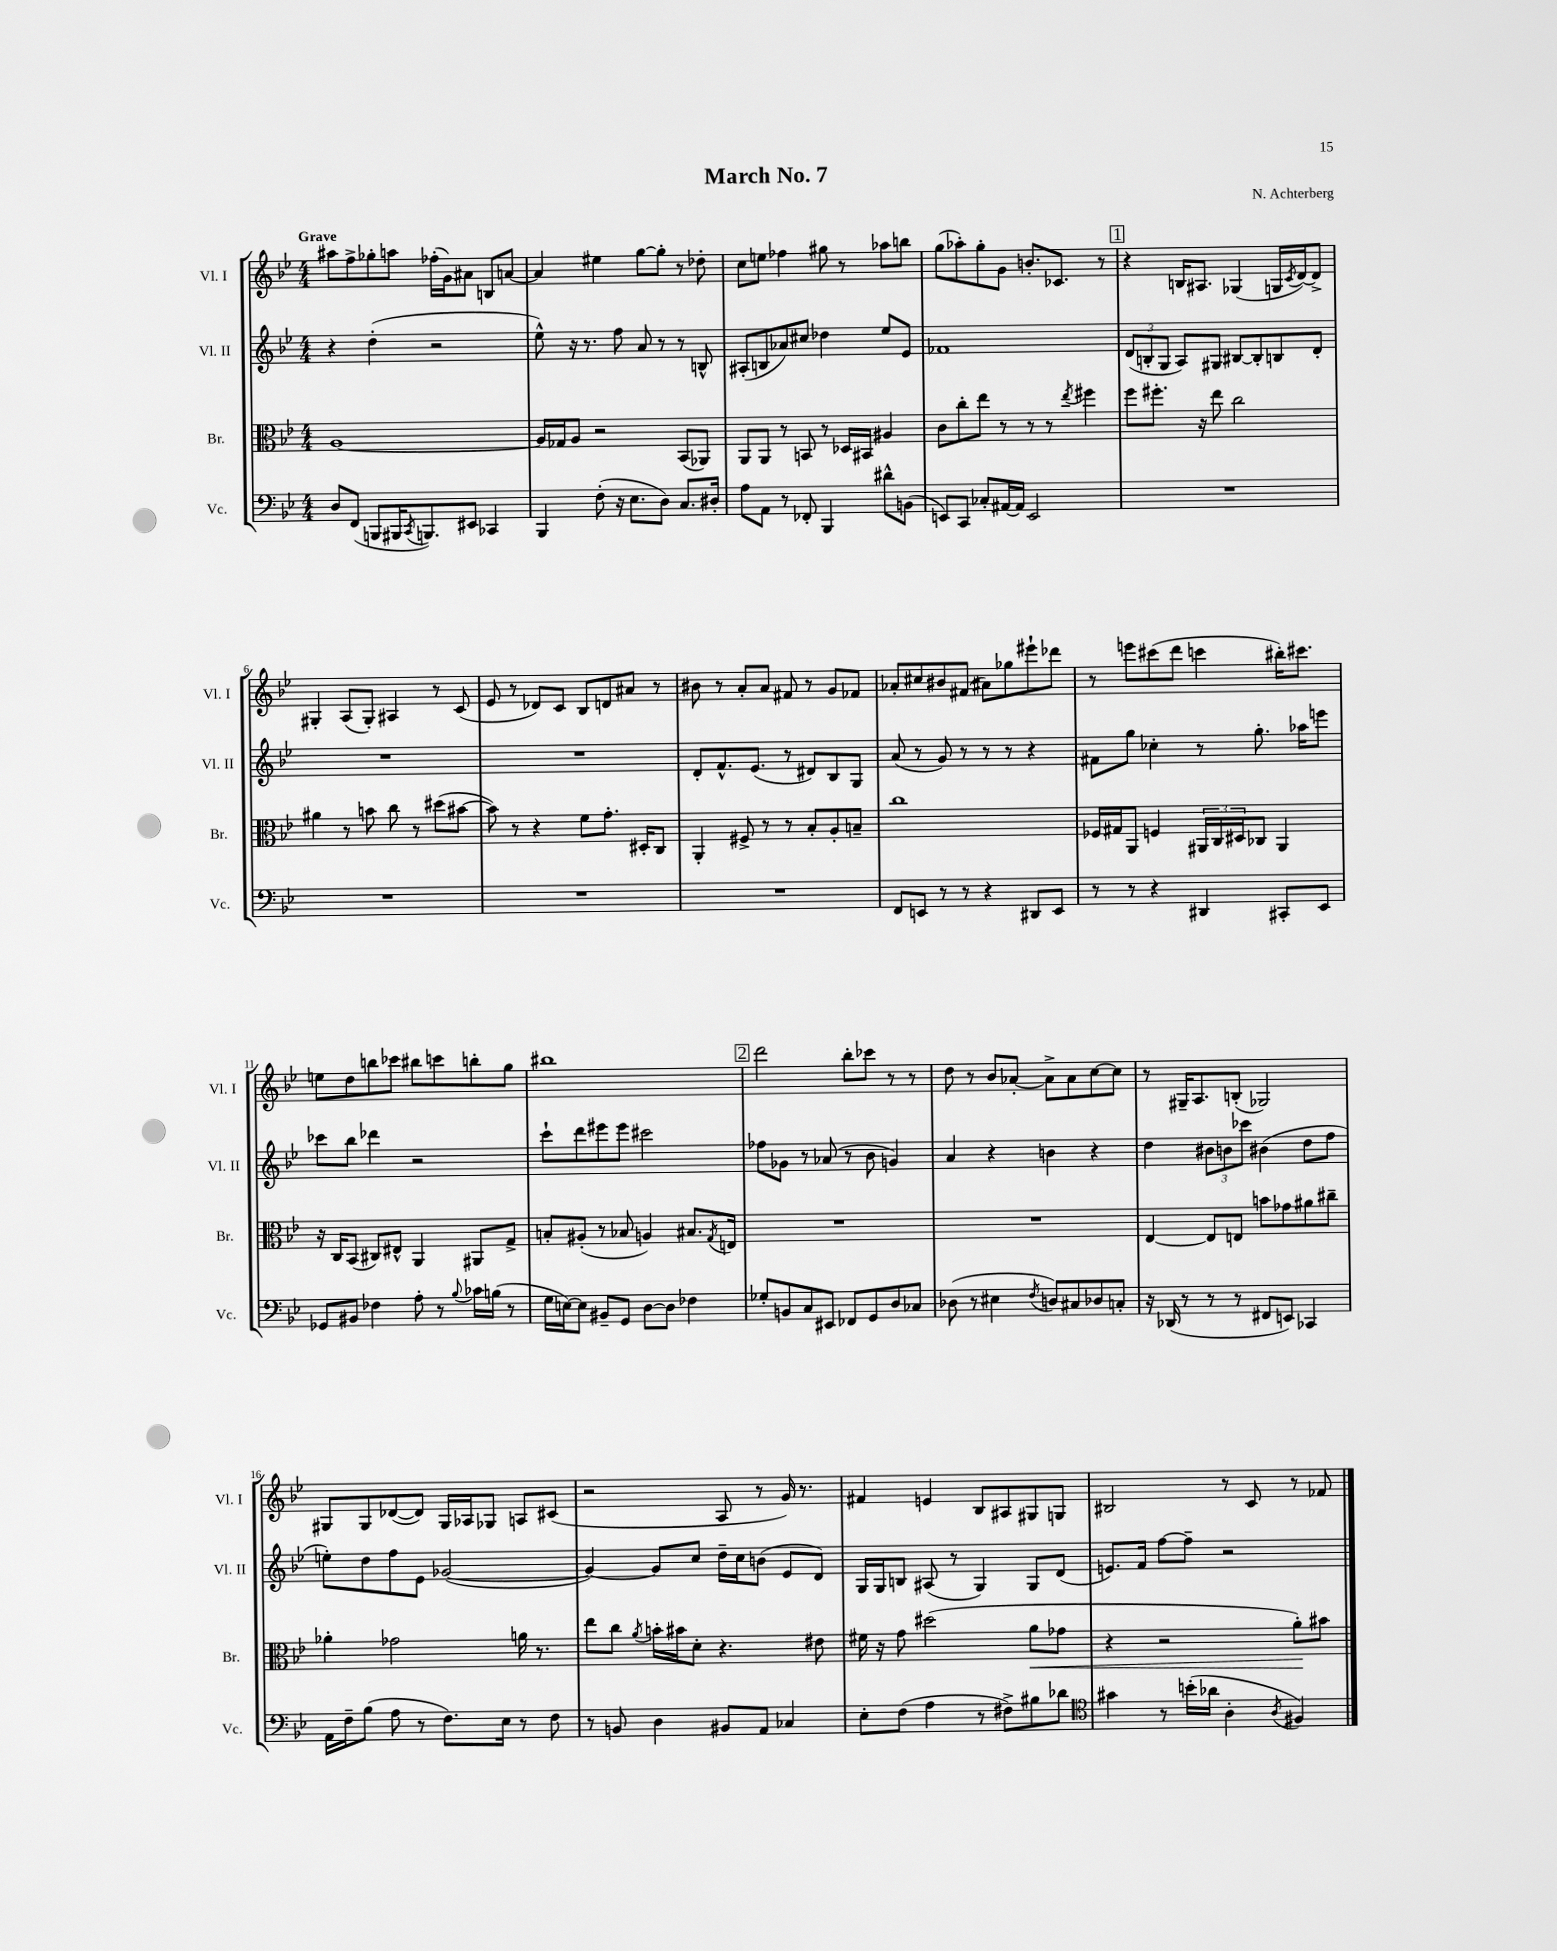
\header { title = "March No. 7" composer = "N. Achterberg" }
<<
\new StaffGroup <<
\new Staff = "s0" \with { instrumentName = "Vl. I" shortInstrumentName = "Vl. I" } {
    \clef treble \key bes \major \numericTimeSignature \time 4/4 \tempo "Grave"
    ais''8 f''8-> ges''8-. a''8 fes''16-.( g'16) ais'8 b8 a'8~ |
    a'4 eis''4 g''8~ g''8-. r8 des''8-. |
    c''8 e''8 fes''4 gis''8 r8 aes''8 b''8 |
    g''8( aes''8-.) g''8-. g'8 b'8.-. ces'8. r8 |
    \mark \markup { \box "1" } r4 b16 ais8. ges4( g16 \acciaccatura { c'8 } d'16~) d'8-> |
    gis4-. a8( gis8-.) ais4 r8 c'8( |
    ees'8 r8 des'8) c'8 bes8 d'8 ais'8 r8 |
    bis'8 r8 a'8-. a'8 fis'8 r8 g'8 fes'8 |
    aes'8-. cis''8 bis'8 fis'8( ais'8) ges''8 eis'''8-! des'''8 |
    r8 e'''8 cis'''8( d'''8 c'''4 bis''16-.) cis'''8. |
    e''8 d''8 b''8 ces'''8 bis''8 c'''8 b''8-. g''8 |
    bis''1 |
    \mark \markup { \box "2" } d'''2 bes''8-. ces'''8 r8 r8 |
    d''8 r8 bes'8 aes'8~-. aes'8-> aes'8 c''8~ c''8 |
    r8 gis16-- a8. b8-.( ges2) |
    gis8 gis8 des'8~( des'8) gis16 aes16 ges8 a8 cis'8( |
    r2 a8 r8 g'16) r8. |
    fis'4 e'4 bes8 ais8 gis8 g8 |
    bis2 r8 c'8 r8 fes'8 \bar "|." |
}
\new Staff = "s1" \with { instrumentName = "Vl. II" shortInstrumentName = "Vl. II" } {
    \clef treble \key bes \major \numericTimeSignature \time 4/4
    r4 d''4-.( r2 |
    ees''8-^) r16 r8. f''8 a'8 r8 r8 b8-^ |
    ais8-.( b8 aes'8) cis''8 des''4 ees''8 ees'8 |
    fes'1 |
    \mark \markup { \box "1" } \tuplet 3/2 { d'8( b8-. g8 } a8) gis8 bis8~ bis8-. b8 d'8-. |
    R1 |
    R1 |
    d'8-. f'8.-^ ees'8.( r8 dis'8) bes8 g8 |
    a'8( r8 g'8) r8 r8 r8 r4 |
    fis'8 g''8 ces''4-. r8 g''8.-. aes''16 e'''8 |
    ces'''8 bes''8 des'''4 r2 |
    c'''8-! d'''8 eis'''8 eis'''8 cis'''2 |
    \mark \markup { \box "2" } fes''8 ges'8 r8 aes'8( r8 bes'8 g'4) |
    a'4 r4 b'4 r4 |
    d''4 \tuplet 3/2 { bis'8 b'8 ces'''8 } bis'4( d''8 f''8 |
    e''8-.) d''8 f''8 ees'8 ges'2~( |
    ges'4~) ges'8 c''8 d''16-- c''16 b'8( ees'8 d'8) |
    g16 g16 b8 ais8( r8 g4) g8 d'8( |
    e'8.) f'16 f''8~ f''8-- r2 \bar "|." |
}
\new Staff = "s2" \with { instrumentName = "Br." shortInstrumentName = "Br." } {
    \clef alto \key bes \major \numericTimeSignature \time 4/4
    a1~ |
    a16 ges16 a8 r2 bes,8( aes,8) |
    a,8 a,8 r8 b,8 r8 des16 bis,16 ais4 |
    c'8 c''8-. ees''8 r8 r8 r8 \acciaccatura { ees''8 } fis''4 |
    \mark \markup { \box "1" } f''8 fis''8.-. r16 ees''8 c''2 |
    ais'4 r8 b'8 c''8 r8 dis''8( bis'8~ |
    bis'8) r8 r4 f'8 g'8.-. dis16-. c8 |
    a,4-. fis8-> r8 r8 bes8-. a8-. b8-- |
    c''1 |
    fes16 gis16 a,8 f4 \tuplet 3/2 { ais,16 c16 dis16 } ces8 ais,4 |
    r16 c16 bes,8( cis8) eis8-^ a,4 ais,8 g8-> |
    b8-. ais8-.( r8 bes8 a4) bis8. \acciaccatura { g8 } e16 |
    \mark \markup { \box "2" } R1 |
    R1 |
    ees4~ ees8 e8 b'8 ges'8 ais'8 cis''8-- |
    aes'4-. ges'2 a'16 r8. |
    ees''8 c''8 \acciaccatura { a'8 } b'16-. bis'16 d'8-. r4. eis'8 |
    fis'16 r16 g'8 dis''2( a'8\< ges'8 |
    r4 r2 a'8-.\!) bis'8 \bar "|." |
}
\new Staff = "s3" \with { instrumentName = "Vc." shortInstrumentName = "Vc." } {
    \clef bass \key bes \major \numericTimeSignature \time 4/4
    d8 f,8( b,,8 bis,,16 \acciaccatura { c,8 } b,,8.) eis,8 ces,4 |
    bes,,4 f8-.( r16 ees8. d8) c8. dis16-. |
    a8 a,8 r8 fes,8-. bes,,4 dis'8-^ b,8( |
    e,8) c,8 ces8-. ais,16~ ais,16 e,2 |
    \mark \markup { \box "1" } R1 |
    R1 |
    R1 |
    R1 |
    f,8 e,8 r8 r8 r4 dis,8 e,8 |
    r8 r8 r4 dis,4 cis,8-. ees,8 |
    ges,8 bis,8 fes4 a8-. r8 \appoggiatura { bes8 } ces'16 b16( r8 |
    g16 e16~) e8 bis,8-- g,8 d8~ d8 fes4 |
    \mark \markup { \box "2" } ges8-. b,8 c8 eis,8 fes,8 g,8 d8 ces8 |
    des8( r8 eis4 \acciaccatura { f8 } d8) cis8 des8 c8-. |
    r16 des,16( r8 r8 r8 fis,8 e,8) ces,4 |
    a,16 f16-- bes8( a8 r8 f8.) ees16 r8 f8 |
    r8 b,8 d4 bis,8 a,8 ces4 |
    ees8-. f8( a4 r8 fis8->) bis8 des'8 |
    \clef tenor gis'4 r8 b'16-.( aes'16 a4-. \acciaccatura { a8 } fis4) \bar "|." |
}
>>
>>
